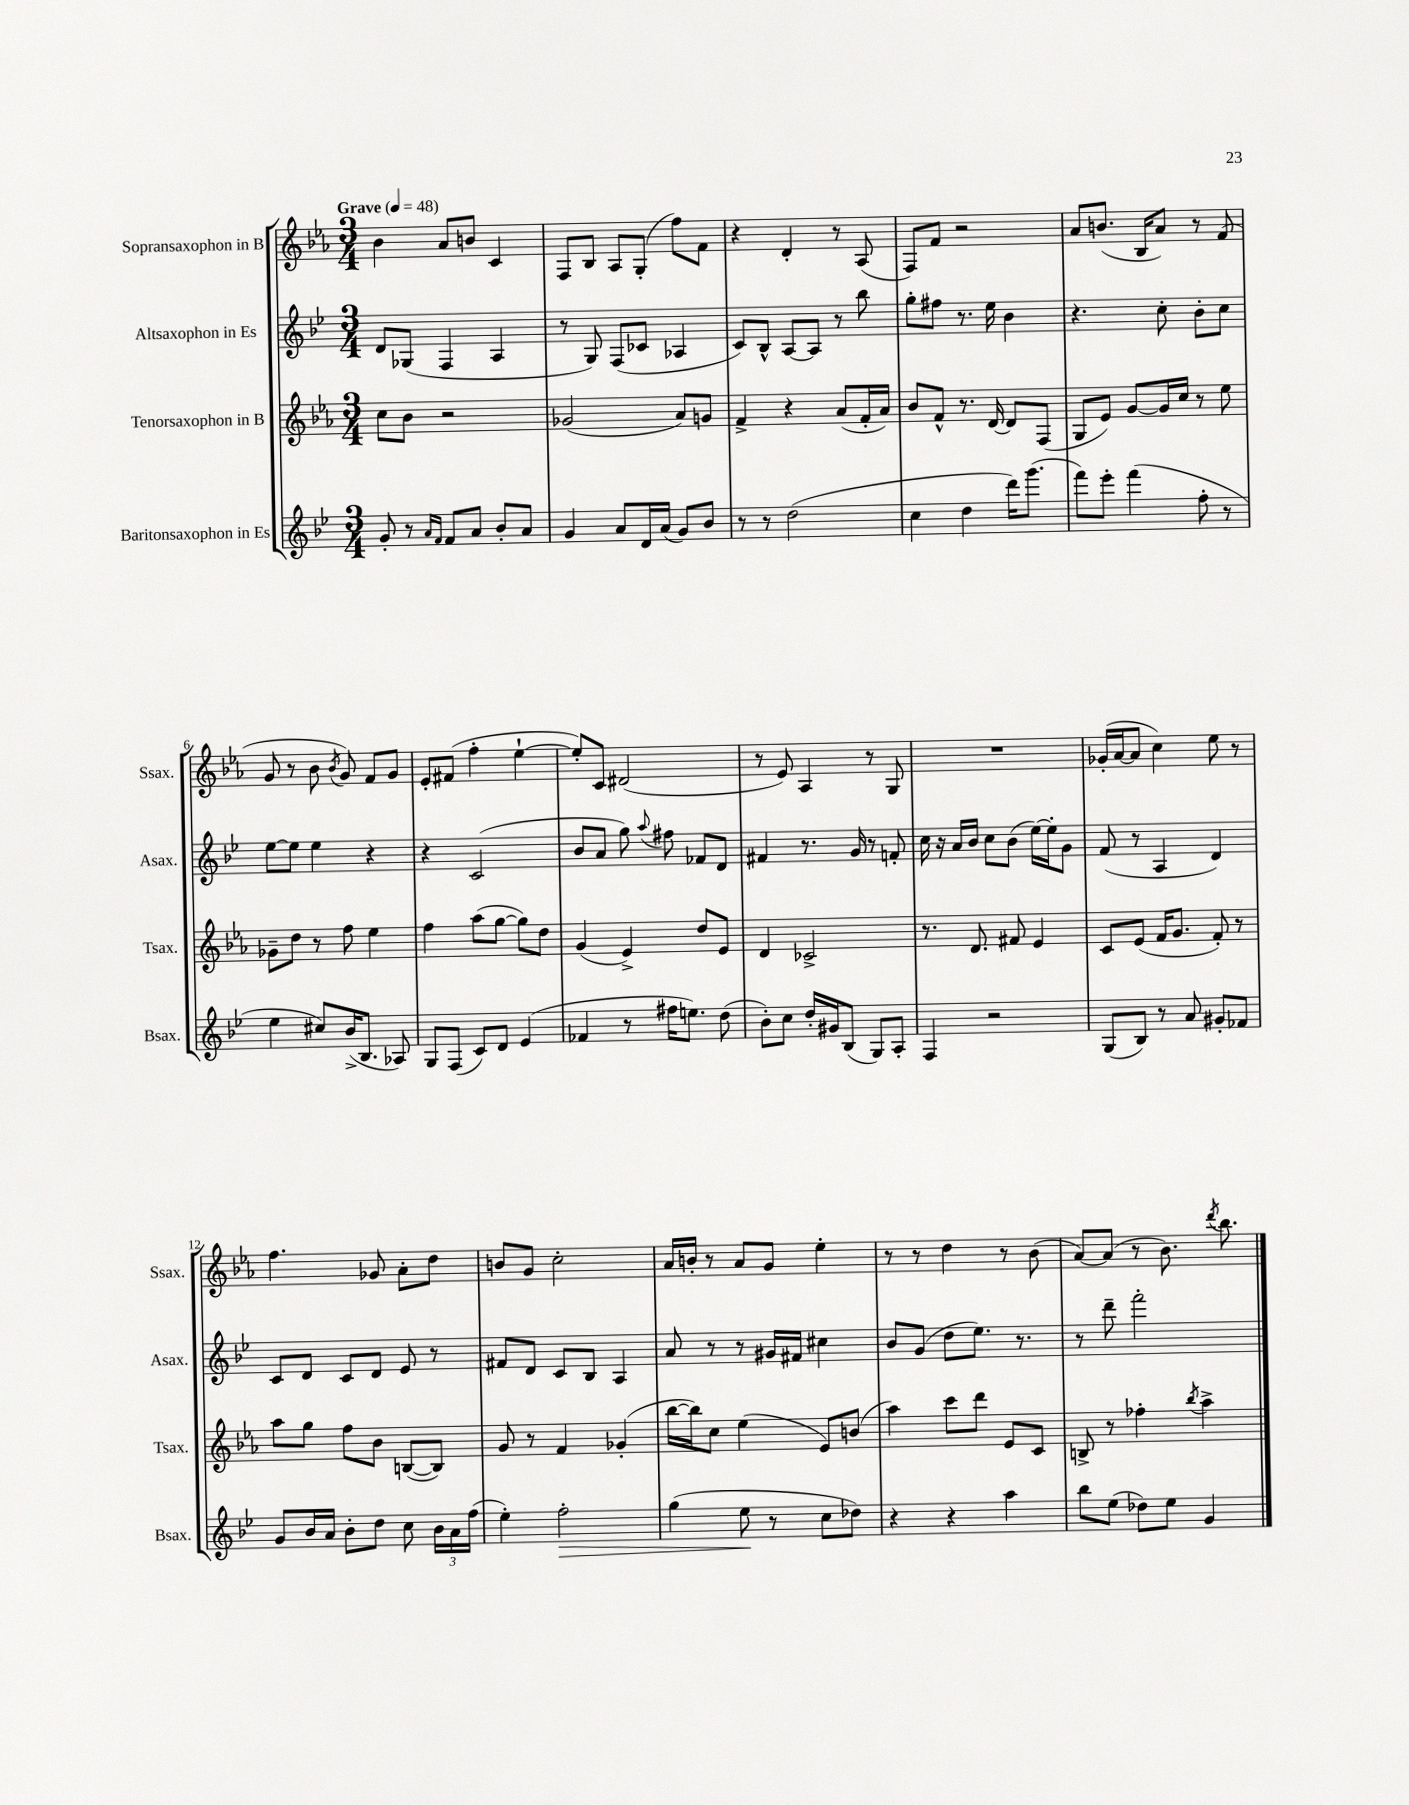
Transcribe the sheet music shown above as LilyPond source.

<<
\new StaffGroup <<
\new Staff = "s0" \with { instrumentName = "Sopransaxophon in B" shortInstrumentName = "Ssax." } {
    \clef treble \key ees \major \numericTimeSignature \time 3/4 \tempo "Grave" 4 = 48
    \autoBeamOff bes'4 aes'8[ b'8] c'4 |
    f8[ bes8] aes8[ g8]-.( f''8[) f'8] |
    r4 d'4-. r8 aes8( |
    f8[) f'8] r2 |
    aes'8[ b'8.]( bes16[ aes'8]) r8 f'8( |
    g'8 r8 bes'8 \acciaccatura { bes'8 } g'8) f'8[ g'8] |
    ees'8[-. fis'8]( f''4-. ees''4~-! |
    ees''8[-.) c'8] dis'2( |
    r8 ees'8) aes4 r8 g8 |
    R2. |
    ges'16[-.( aes'16~ aes'8] c''4) ees''8 r8 |
    f''4. ges'8 aes'8[-. d''8] |
    b'8[ g'8] c''2-. |
    aes'16[ b'16]-. r8 aes'8[ g'8] ees''4-. |
    r8 r8 d''4 r8 bes'8( |
    aes'8[~) aes'8]( r8 bes'8.) \acciaccatura { d'''8 } bes''8. \bar "|." |
}
\new Staff = "s1" \with { instrumentName = "Altsaxophon in Es" shortInstrumentName = "Asax." } {
    \clef treble \key bes \major \numericTimeSignature \time 3/4
    \autoBeamOff d'8[ ges8]( f4 a4 |
    r8 g8) f8[( ces'8] aes4 |
    c'8[) bes8]-^ a8[~ a8] r8 bes''8 |
    g''8[-. fis''8] r8. ees''16 bes'4 |
    r4. c''8-. bes'8[-. c''8] |
    ees''8[~ ees''8] ees''4 r4 |
    r4 c'2( |
    bes'8[ a'8] g''8) \appoggiatura { a''8 } fis''8 fes'8[ d'8] |
    fis'4 r8. g'16 r8 f'8-. |
    c''16 r16 a'16[ bes'16] c''8[ bes'8]( ees''16[~) ees''16-. g'8] |
    f'8( r8 a4 d'4) |
    c'8[ d'8] c'8[ d'8] ees'8 r8 |
    fis'8[ d'8] c'8[ bes8] a4 |
    a'8 r8 r8 gis'16[ fis'16] cis''4 |
    bes'8[ g'8]( d''8[ ees''8.]) r8. |
    r8 d'''8-- f'''2-. \bar "|." |
}
\new Staff = "s2" \with { instrumentName = "Tenorsaxophon in B" shortInstrumentName = "Tsax." } {
    \clef treble \key ees \major \numericTimeSignature \time 3/4
    \autoBeamOff c''8[ bes'8] r2 |
    ges'2( aes'8[) g'8] |
    f'4-> r4 aes'8[( f'16-. aes'16]) |
    bes'8[ f'8]-^ r8. d'16~ d'8[ f8]( |
    g8[ ees'8]) g'8[~ g'16 c''16] r8 ees''8 |
    ges'8[-- d''8] r8 f''8 ees''4 |
    f''4 aes''8[( g''8]~ g''8[) d''8] |
    g'4( ees'4->) d''8[ ees'8] |
    d'4 ces'2-> |
    r8. d'8. fis'8 ees'4 |
    c'8[ ees'8]( f'16[ g'8.] f'8-.) r8 |
    aes''8[ g''8] f''8[ bes'8] b8[~( b8]) |
    g'8 r8 f'4 ges'4-.( |
    bes''16[~ bes''16) c''8] ees''4( ees'8[) b'8]( |
    aes''4) c'''8[ d'''8] ees'8[ c'8] |
    b8-> r8 fes''4-. \acciaccatura { bes''8 } aes''4-> \bar "|." |
}
\new Staff = "s3" \with { instrumentName = "Baritonsaxophon in Es" shortInstrumentName = "Bsax." } {
    \clef treble \key bes \major \numericTimeSignature \time 3/4
    \autoBeamOff g'8-. r8 \grace { a'16[ f'16] } f'8[ a'8] bes'8[-. a'8] |
    g'4 a'8[ d'16 a'16]( g'8[) bes'8] |
    r8 r8 d''2( |
    c''4 d''4 d'''16[) g'''8.]( |
    f'''8[) ees'''8]-. f'''4( f''8-. r8 |
    ees''4 cis''8[) bes'16->( bes8.] aes8) |
    g8[ f8]( c'8[) d'8] ees'4( |
    fes'4 r8 fis''16[ e''8.]) d''8( |
    bes'8[-.) c''8] d''16[-. gis'16 bes8]( g8[) a8]-. |
    f4 r2 |
    g8[( bes8]) r8 a'8 gis'8[-. fes'8] |
    g'8[ bes'16 a'16] bes'8[-. d''8] c''8 \tuplet 3/2 { bes'16[ a'16 f''16]( } |
    ees''4-.) f''2-.\> |
    g''4( ees''8\! r8 c''8[ des''8]) |
    r4 r4 a''4 |
    bes''8[ ees''8]( des''8[) ees''8] g'4 \bar "|." |
}
>>
>>
